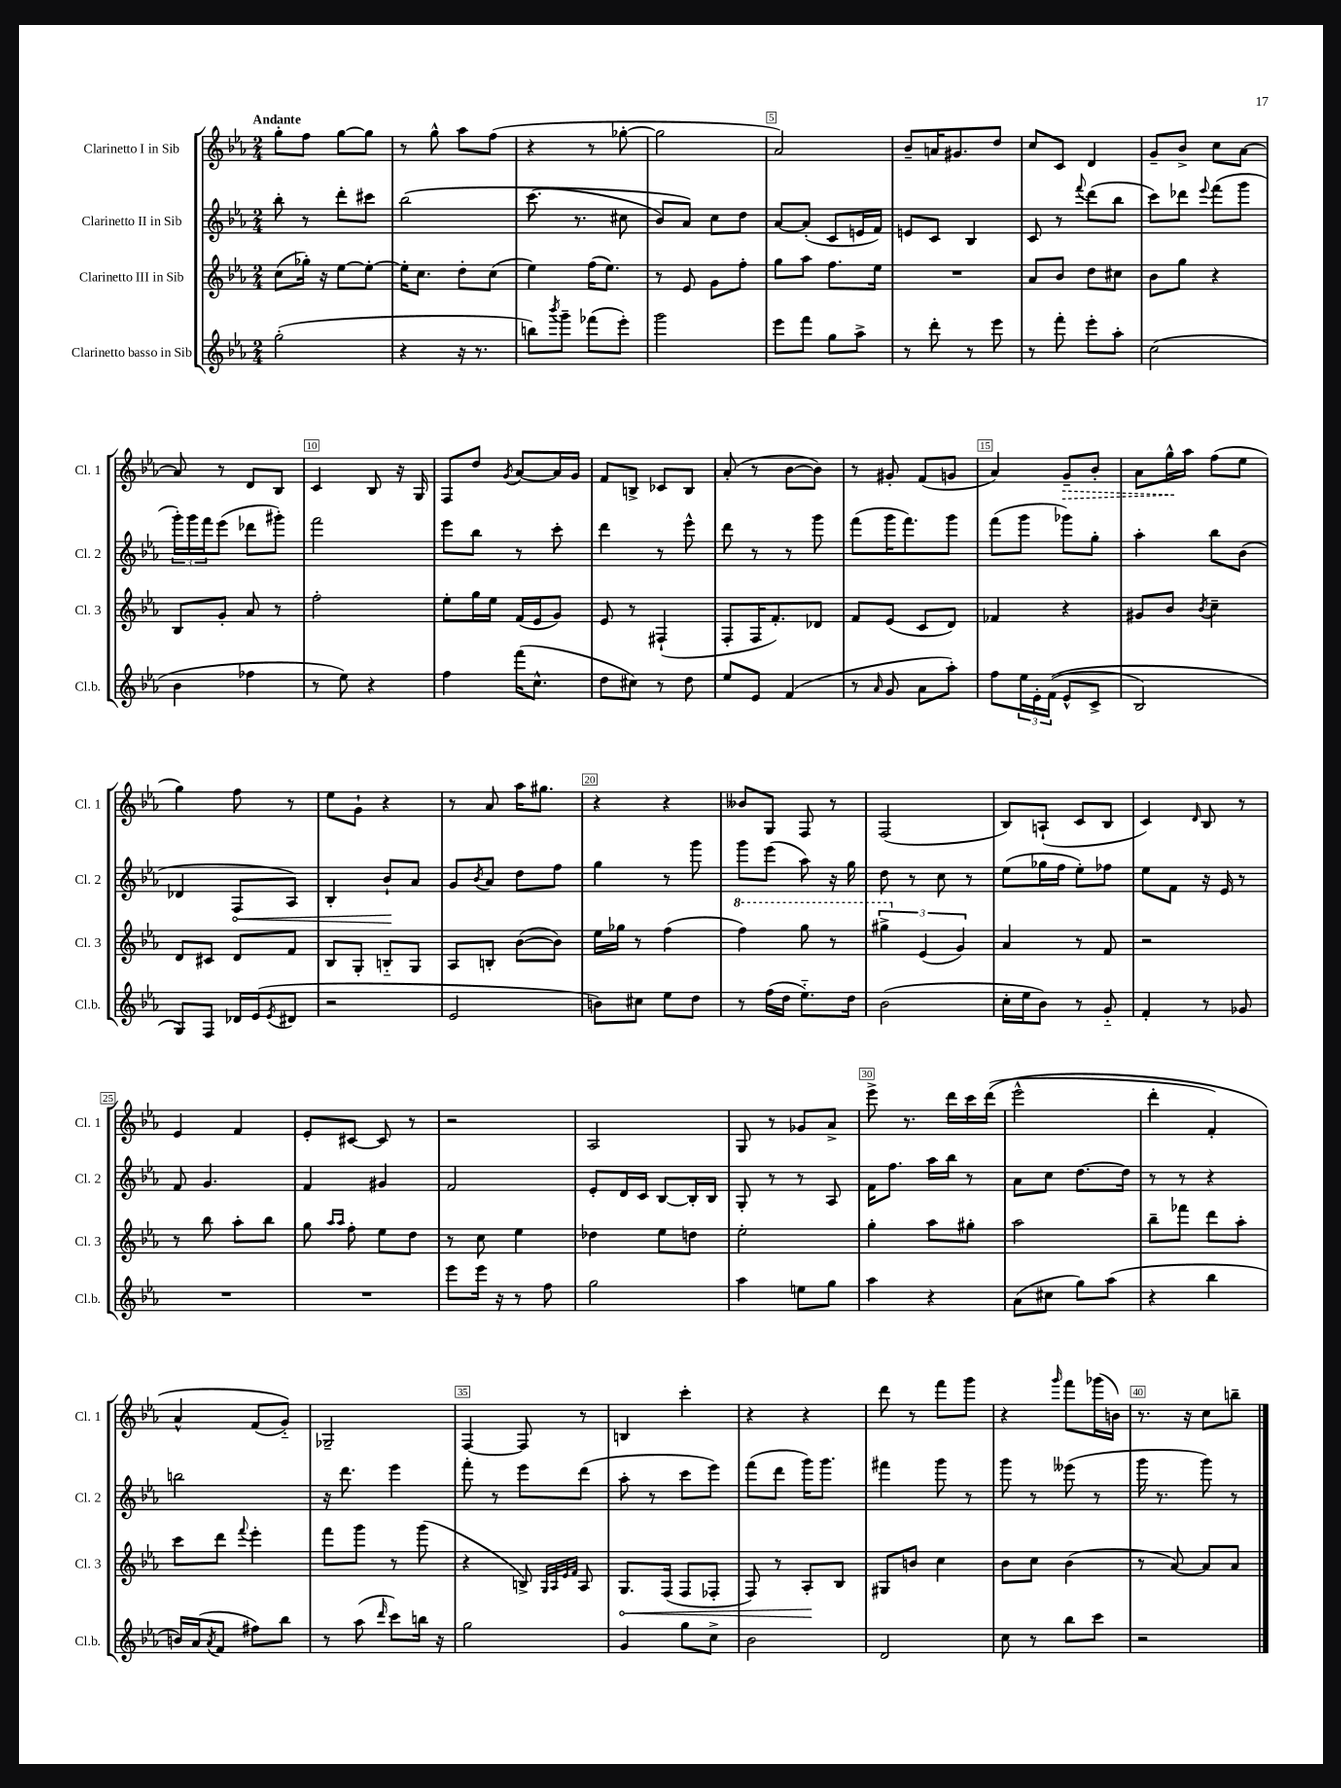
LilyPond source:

<<
\new StaffGroup <<
\new Staff = "s0" \with { instrumentName = "Clarinetto I in Sib" shortInstrumentName = "Cl. 1" } {
    \clef treble \key ees \major \numericTimeSignature \time 2/4 \tempo "Andante"
    g''8-. f''8 g''8~ g''8 |
    r8 g''8-^ aes''8 f''8( |
    r4 r8 ges''8~-. |
    ges''2 |
    aes'2) |
    bes'8-- a'16 gis'8. d''8 |
    c''8 c'8 d'4 |
    g'8-- bes'8-> c''8 aes'8~ |
    aes'8 r8 d'8 bes8 |
    c'4 bes8 r16 g16 |
    f8 d''8 \acciaccatura { g'8 } aes'8~ aes'16 g'16 |
    f'8 b8-> ces'8 b8 |
    aes'8-.( r8 bes'8~ bes'8) |
    r8 gis'8-. f'8( g'8 |
    aes'4) \once \override Hairpin.style = #'dashed-line g'8--\> bes'8-. |
    aes'8 g''16-^\! aes''16 f''8( ees''8 |
    g''4) f''8 r8 |
    ees''8 g'8-! r4 |
    r8 aes'8 aes''16 gis''8. |
    r4 r4 |
    beses'8 g8 f8 r8 |
    f2( |
    bes8) a8-!( c'8 bes8 |
    c'4) \grace { d'16 } bes8 r8 |
    ees'4 f'4 |
    ees'8-. cis'8~ cis'8 r8 |
    r2 |
    aes2 |
    g8 r8 ges'8 aes'8-> |
    ees'''8-> r8. d'''16 c'''16 d'''16(\( |
    ees'''2-^ |
    d'''4-. f'4-.) |
    aes'4-^ f'8( g'8-_)\) |
    ges2-- |
    f4~ f8 r8 |
    b4 c'''4-. |
    r4 r4 |
    d'''8 r8 f'''8 g'''8 |
    r4 \grace { g'''16 } f'''8 ges'''16( b'16) |
    r8. r16 c''8 b''8-- \bar "|." |
}
\new Staff = "s1" \with { instrumentName = "Clarinetto II in Sib" shortInstrumentName = "Cl. 2" } {
    \clef treble \key ees \major \numericTimeSignature \time 2/4
    bes''8-. r8 d'''8-. cis'''8 |
    bes''2\( |
    c'''8.( r8. cis''8 |
    bes'8) aes'8\) c''8 d''8 |
    aes'8~ aes'8-.( c'8 e'16 f'16) |
    e'8 c'8 bes4 |
    c'8 r8 \appoggiatura { f'''8 } d'''8( bes''8 |
    c'''8) des'''8 \appoggiatura { ees'''8 } f'''8( g'''8 |
    \tuplet 3/2 { g'''16-.) g'''16 f'''16 } ees'''8( des'''8 gis'''8-.) |
    f'''2 |
    ees'''8 bes''8 r8 c'''8-. |
    d'''4 r8 ees'''8-^ |
    d'''8 r8 r8 g'''8 |
    f'''8( g'''16 f'''8.) g'''8 |
    f'''8( g'''8 ges'''8) g''8-. |
    aes''4-. bes''8 bes'8( |
    des'4 \once \override Hairpin.circled-tip = ##t f8\< aes8) |
    bes4-. bes'8-!\! aes'8 |
    g'8 \acciaccatura { bes'8 } aes'8 d''8 f''8 |
    g''4 r8 g'''8 |
    g'''8 ees'''8( aes''8) r16 g''16 |
    d''8 r8 c''8 r8 |
    ees''8( ges''16 f''16 ees''8-.) fes''8 |
    ees''8 f'8 r16 ees'16 r8 |
    f'8 g'4. |
    f'4 gis'4 |
    f'2 |
    ees'8-. d'16 c'16 bes8~ bes16-. bes16 |
    g8-. r8 r8 aes8 |
    f'16 f''8. aes''16 bes''16 r8 |
    aes'8 c''8 d''8.~ d''16 |
    r8 r8 r4 |
    b''2 |
    r16 d'''8. ees'''4 |
    f'''8-. r8 ees'''8 d'''8( |
    aes''8-. r8 c'''8 ees'''8) |
    f'''8( d'''8 g'''16) g'''8. |
    fis'''4 g'''8 r8 |
    g'''8 r8 eeses'''8( r8 |
    g'''16 r8. g'''8) r8 \bar "|." |
}
\new Staff = "s2" \with { instrumentName = "Clarinetto III in Sib" shortInstrumentName = "Cl. 3" } {
    \clef treble \key ees \major \numericTimeSignature \time 2/4
    c''8( ges''16-.) r16 ees''8~ ees''8~-. |
    ees''16-. c''8. d''8-. c''8( |
    ees''4) f''16( ees''8.) |
    r8 ees'8 g'8 f''8-. |
    g''8 aes''8 f''8. ees''16 |
    R2 |
    aes'8 bes'8 d''8 cis''8 |
    bes'8 g''8 r4 |
    bes8 g'8-. aes'8 r8 |
    f''2-. |
    ees''8-. g''16 ees''16 f'16( ees'16 g'8) |
    ees'8 r8 fis4-!( |
    f8-. f16 f'8.-.) des'8 |
    f'8 ees'8( c'8 d'8) |
    fes'4 r4 |
    gis'8 bes'8 \acciaccatura { bes'8 } c''4-- |
    d'8 cis'8 d'8 f'8 |
    bes8 g8-. b8-_ g8 |
    aes8 b8-. bes'8~( bes'8) |
    ees''16 ges''16 r8 f''4( |
    \ottava #1 f'''4) g'''8 r8 |
    \tuplet 3/2 { gis'''4-> \ottava #0 ees'4( g'4) } |
    aes'4 r8 f'8 |
    r2 |
    r8 bes''8 aes''8-. bes''8 |
    g''8 \grace { aes''16 aes''16 } f''8-. ees''8 d''8 |
    r8 c''8 ees''4 |
    des''4 ees''8 d''8 |
    ees''2-. |
    g''4-. aes''8 gis''8-. |
    aes''2 |
    bes''8-- fes'''8 d'''8 aes''8-. |
    c'''8 d'''8 \appoggiatura { f'''8 } ees'''4-. |
    f'''8 g'''8 r8 g'''8( |
    r4 b8->) \grace { g32 aes32 ees'32 f'32 } aes8 |
    \once \override Hairpin.circled-tip = ##t g8.\< f16( f8 fes8-. |
    f8) r8 aes8-.\! bes8 |
    gis8 b'8 c''4 |
    bes'8 c''8 bes'4( |
    r8 aes'8~) aes'8 aes'8 \bar "|." |
}
\new Staff = "s3" \with { instrumentName = "Clarinetto basso in Sib" shortInstrumentName = "Cl.b." } {
    \clef treble \key ees \major \numericTimeSignature \time 2/4
    g''2-.( |
    r4 r16 r8. |
    b''8) \acciaccatura { bes'''8 } g'''8-- fes'''8( ees'''8-.) |
    g'''2 |
    ees'''8 f'''8 g''8 aes''8-> |
    r8 d'''8-. r8 ees'''8 |
    r8 f'''8-. ees'''8-. aes''8-. |
    c''2( |
    bes'4 fes''4 |
    r8 ees''8) r4 |
    f''4 f'''16( c''8.-^ |
    d''8 cis''8) r8 d''8 |
    ees''8 ees'8 f'4( |
    r8 \grace { aes'16 } g'8 aes'8 aes''8-.) |
    f''8 \tuplet 3/2 { ees''16 ees'16-. f'16(\( } ees'8-^ c'8-> |
    bes2) |
    g8\) f8 des'16 ees'16( \acciaccatura { ees'8 } dis'8 |
    r2 |
    ees'2 |
    b'8) cis''8 ees''8 d''8 |
    r8 f''16( d''16 ees''8.-_) d''16 |
    bes'2( |
    c''16-. ees''16 bes'8) r8 g'8-_ |
    f'4-. r8 ges'8 |
    R2 |
    R2 |
    ees'''8 ees'''16 r16 r8 f''8 |
    g''2 |
    aes''4 e''8 g''8 |
    aes''4 r4 |
    aes'8( cis''8 g''8) aes''8( |
    r4 bes''4 |
    b'16) aes'16( \acciaccatura { aes'8 } f'8 fis''8) bes''8 |
    r8 aes''8( \grace { d'''16 } c'''8) b''16 r16 |
    g''2 |
    g'4 g''8 c''8-> |
    bes'2 |
    d'2 |
    c''8 r8 bes''8 c'''8 |
    r2 \bar "|." |
}
>>
>>
\layout { \context { \Score \override BarNumber.break-visibility = ##(#f #t #t) barNumberVisibility = #(every-nth-bar-number-visible 5) \override BarNumber.stencil = #(make-stencil-boxer 0.1 0.3 ly:text-interface::print) } }
